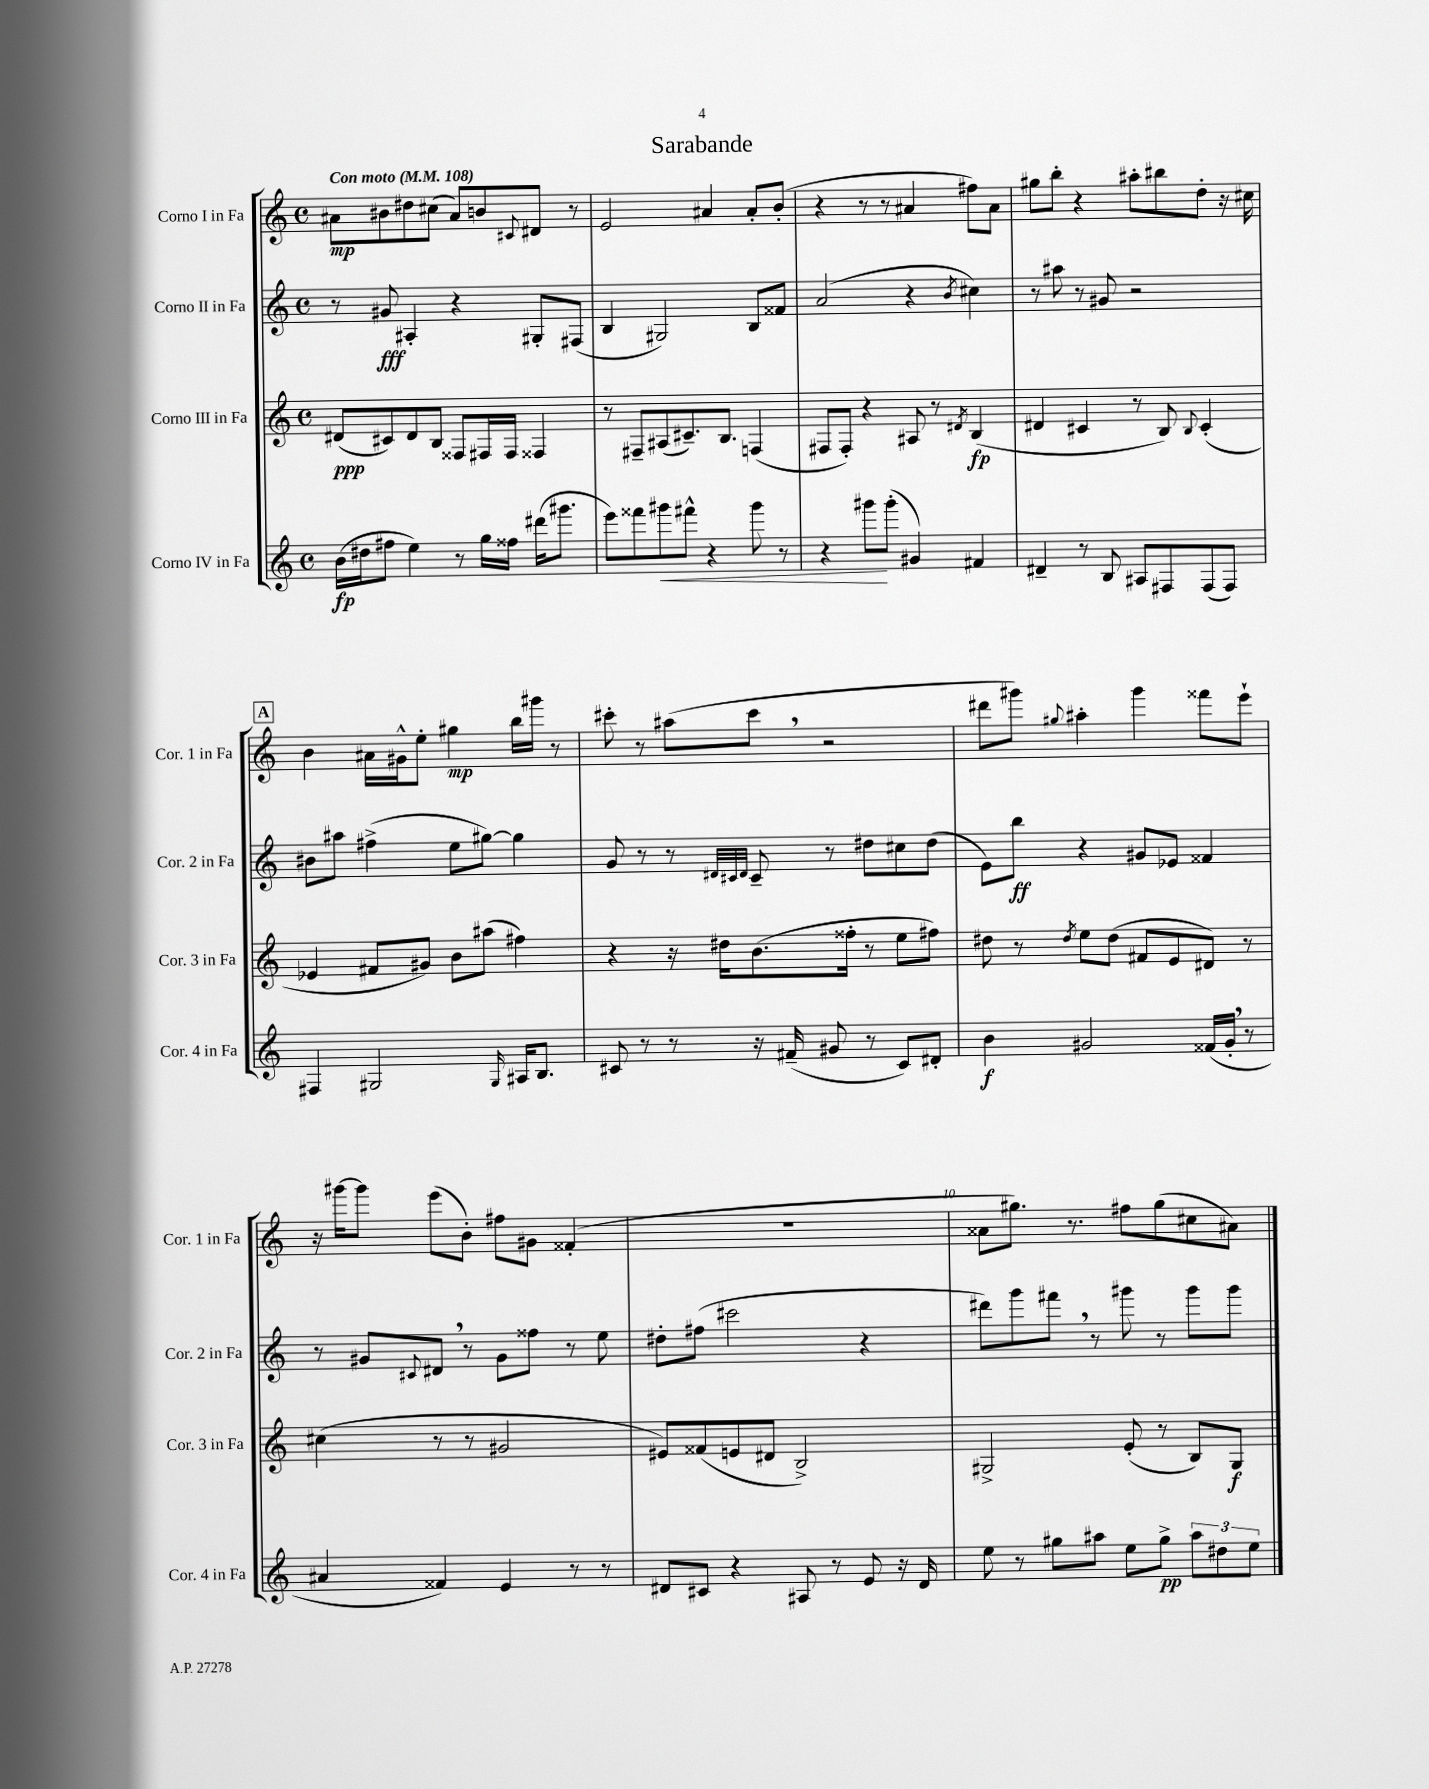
\header { title = "Sarabande" }
<<
\new StaffGroup <<
\new Staff = "s0" \with { instrumentName = "Corno I in Fa" shortInstrumentName = "Cor. 1 in Fa" } {
    \clef treble \key c \major \defaultTimeSignature \time 4/4 \tempo "Con moto" 4 = 108
    ais'8\mp bis'8 dis''8 cis''8( ais'8) b'8 \appoggiatura { cis'8 } dis'8 r8 |
    e'2 ais'4 ais'8-. b'8-.( |
    r4 r8 r8 ais'4 fis''8) ais'8 |
    gis''8 b''8-. r4 ais''8-. bis''8 d''8-. r16 cis''16 |
    \mark \markup { \box "A" } b'4 ais'16 gis'16-^ e''8-. gis''4\mp b''16 gis'''16 r8 |
    cis'''8-. r8 ais''8( cis'''8 \breathe r2 |
    dis'''8 gis'''8) \appoggiatura { gis''8 } ais''4-. gis'''4 fisis'''8 e'''8-! |
    r16 gis'''16~ gis'''8 e'''8( b'8-.) fis''8 gis'8 fisis'4-.( |
    R1 |
    aisis'8 gis''8.) r8. fis''8 gis''8( cis''8 ais'8) \bar "|." |
}
\new Staff = "s1" \with { instrumentName = "Corno II in Fa" shortInstrumentName = "Cor. 2 in Fa" } {
    \clef treble \key c \major \defaultTimeSignature \time 4/4
    r8 gis'8\fff ais4-. r4 gis8-. fis8( |
    b4 gis2) b8 fisis'8 |
    a'2( r4 \acciaccatura { b'8 } cis''4) |
    r8 ais''8 r8 gis'8 r2 |
    \mark \markup { \box "A" } bis'8 ais''8 fis''4->( e''8 gis''8~) gis''4 |
    g'8 r8 r8 \grace { dis'32 cis'32 dis'32 } cis'8-- r8 dis''8 cis''8 dis''8( |
    e'8) b''8\ff r4 gis'8 ees'8 fisis'4 |
    r8 gis'8 \appoggiatura { cis'8 } dis'8 \breathe r8 gis'8 fisis''8 r8 e''8 |
    dis''8-. fis''8( cis'''2 r4 |
    dis'''8) g'''8 fis'''8 \breathe r8 gis'''8 r8 gis'''8 gis'''8 \bar "|." |
}
\new Staff = "s2" \with { instrumentName = "Corno III in Fa" shortInstrumentName = "Cor. 3 in Fa" } {
    \clef treble \key c \major \defaultTimeSignature \time 4/4
    dis'8\ppp( cis'8) dis'8 b8 fisis8 fis16 fis16 fisis4 |
    r8 fis8-- ais8( cis'8.--) b8. f4( |
    fis8 fis8-.) r4 ais8 r8 \acciaccatura { dis'8 } b4\fp( |
    dis'4 cis'4 r8 b8) \appoggiatura { b8 } cis'4-.( |
    \mark \markup { \box "A" } ees'4 fis'8 gis'8) b'8 ais''8( fis''4) |
    r4 r16 dis''16 b'8.( fisis''16-. r8 e''8 fis''8) |
    dis''8 r8 \acciaccatura { dis''8 } e''8 dis''8( fis'8 e'8 dis'8) r8 |
    cis''4( r8 r8 gis'2 |
    eis'8) fisis'8( e'8 dis'8 b2->) |
    gis2-> e'8-.( r8 b8) gis8\f \bar "|." |
}
\new Staff = "s3" \with { instrumentName = "Corno IV in Fa" shortInstrumentName = "Cor. 4 in Fa" } {
    \clef treble \key c \major \defaultTimeSignature \time 4/4
    b'16\fp( dis''16 fis''8 e''4) r8 g''16 fisis''16 dis'''16( gis'''8. |
    e'''8) fisis'''8 gis'''8\< fis'''8-^ r4 gis'''8 r8 |
    r4 gis'''8\! gis'''8-.( gis'4) fis'4 |
    dis'4-- r8 b8 ais8 fis8 fis8( fis8) |
    \mark \markup { \box "A" } fis4 gis2 \grace { gis16 } ais16 b8. |
    cis'8 r8 r8 r16 fis'16--( gis'8 r8 cis'8) dis'8-. |
    b'4\f gis'2 fisis'16( gis'16-. \breathe r8 |
    ais'4 fisis'4) e'4 r8 r8 |
    dis'8 cis'8 r4 ais8 r8 e'8 r16 dis'16 |
    e''8 r8 gis''8 ais''8 e''8 gis''8->\pp \tuplet 3/2 { ais''8 dis''8 e''8 } \bar "|." |
}
>>
>>
\layout { \context { \Score \override BarNumber.break-visibility = ##(#f #t #t) barNumberVisibility = #(every-nth-bar-number-visible 5) } }
